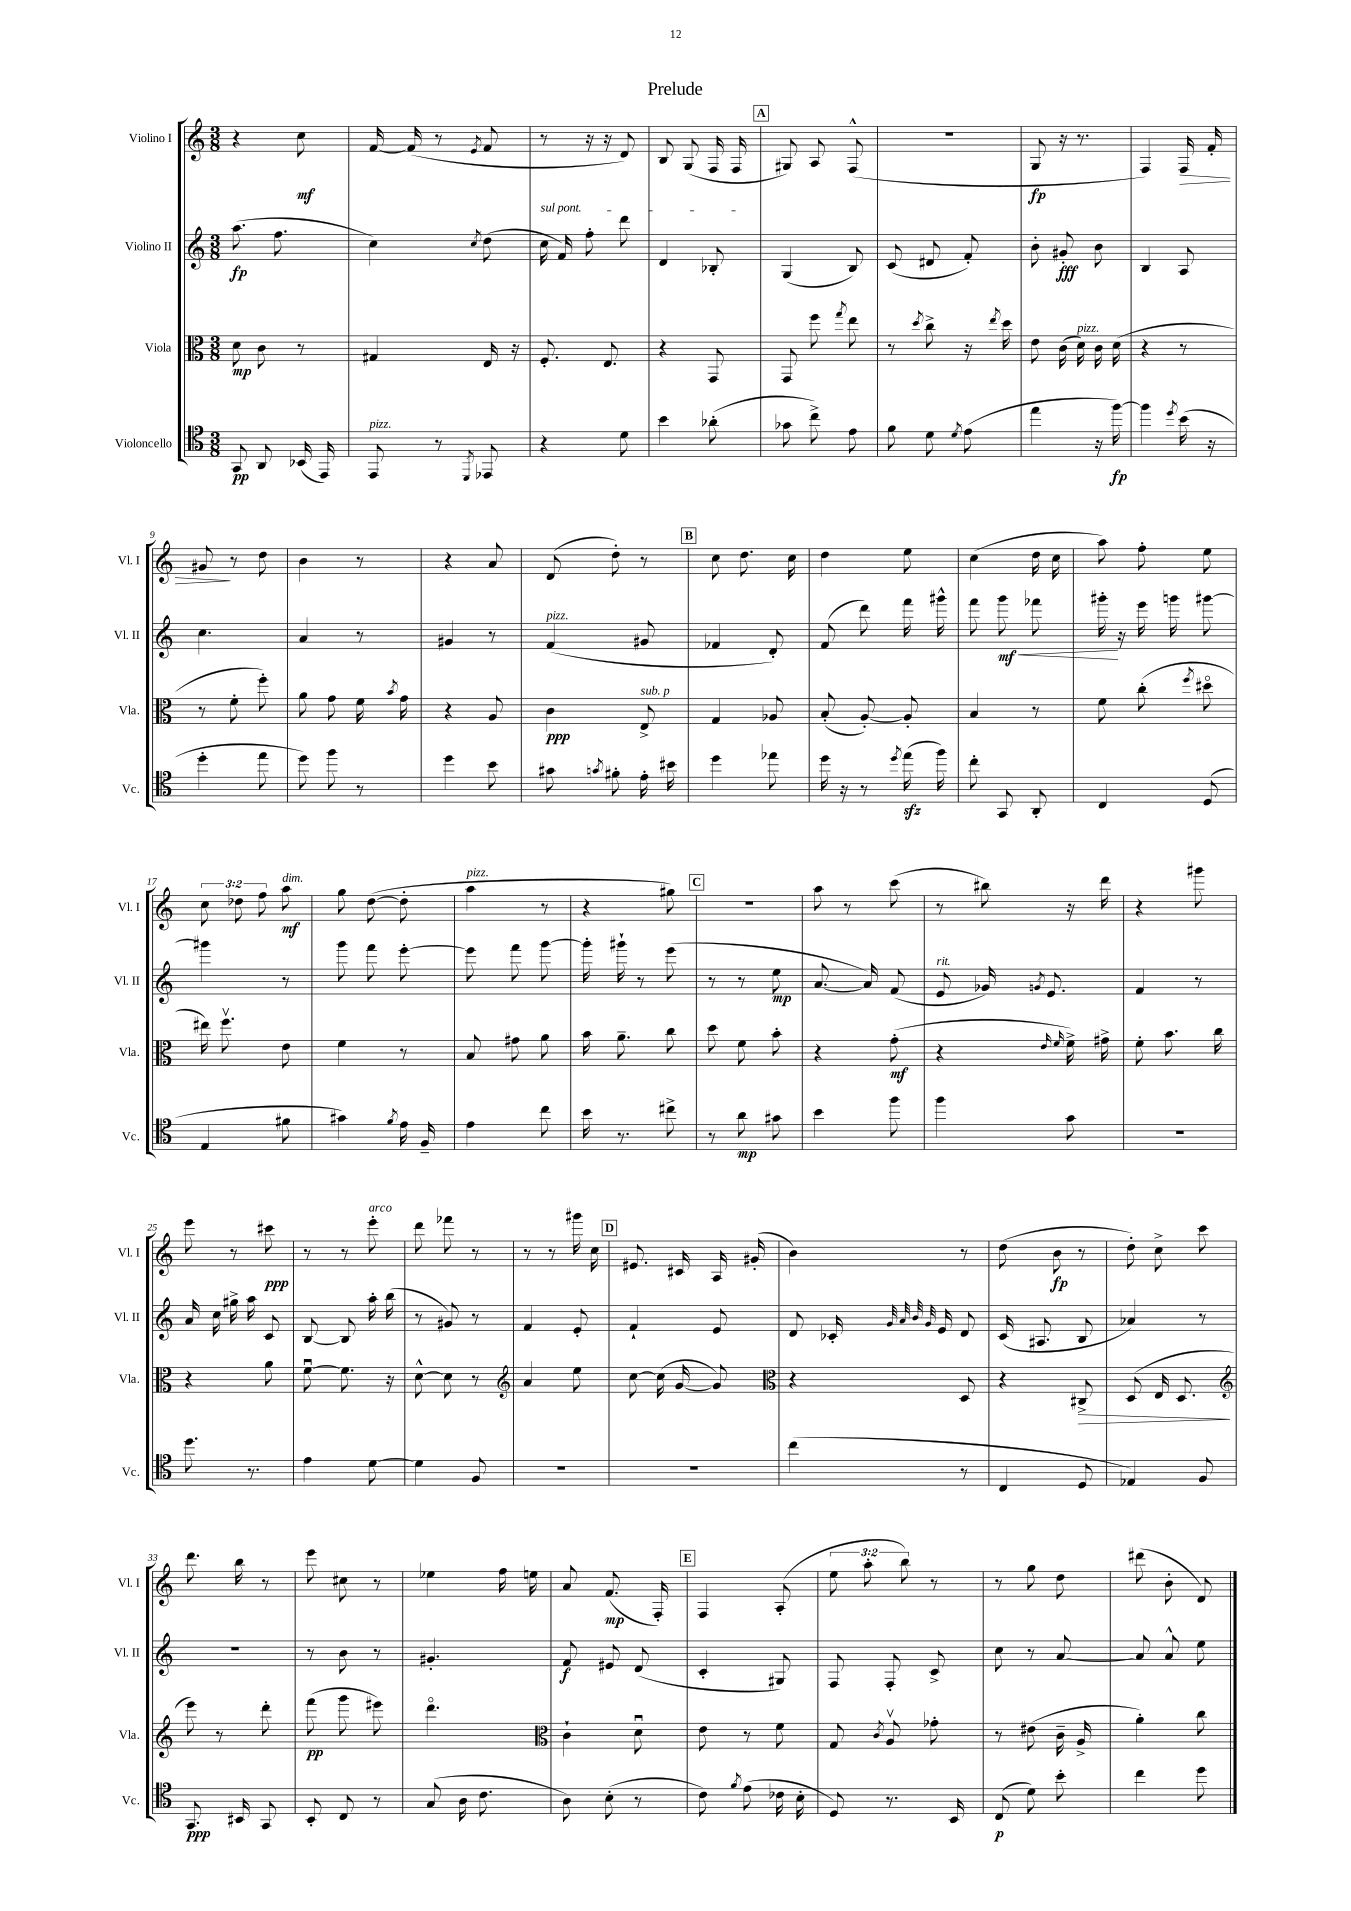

**kern	**kern	**kern	**kern
*staff4	*staff3	*staff2	*staff1
*clefC4	*clefC3	*clefG2	*clefG2
*k[]	*k[]	*k[]	*k[]
*M3/8	*M3/8	*M3/8	*M3/8
8GG/	8d\	(8.aa\	4r
8AA/	8c\	.	.
.	.	8.ff\	.
(16BB-/	8r	.	8cc\
16EE/)	.	.	.
=	=	=	=
8EE/	4G#/	4cc\)	[16f/
.	.	.	(16f/]
8r	.	.	8r
8qDD/	.	8qcc/	8qe/
8EE-/	16E/	(8dd\	8f/
.	16r	.	.
=	=	=	=
4r	8.F'/	16cc\	8r
.	.	16f/)	.
.	.	8ff'\	16r
.	8.E/	.	16r
8d\	.	8ddd\	8d/)
=	=	=	=
4b\	4r	4d/	8B/
.	.	.	(8G/
(8a-'\	8GG/	8B-'/	16F/
.	.	.	16F/
=	=	=	=
8g-\	8GG/	(4G/	8G#/)
8cc^\)	8ff\	.	8A/
.	8qgg/	.	.
8e\	8ee\	8B/)	(8F^^/
=	=	=	=
8f\	8r	(8c/	4.r
.	8qdd/	.	.
8d\	8cc^\	8d#/	.
8qd/	.	.	.
(8e\	16r	8f'/)	.
.	8qee/	.	.
.	16dd\	.	.
=	=	=	=
4ee\	8e\	8b'\	8G/
.	(16c\	8g#'/	16r
.	16d\)	.	8.r
16r	16c\	8b\	.
[16ff\)	(16d\	.	.
=	=	=	=
4ff\]	4r	4B/	4F/)
8qdd/	.	.	.
(16b\	8r	8A/	16F/
16r	.	.	16f'/
=	=	=	=
4dd'\	8r	4.cc\	8g#/
.	8f'\	.	8r
8ee\	8ff'\)	.	8dd\
=	=	=	=
8dd\)	8a\	4a/	4b\
8ff\	8g\	.	.
8r	16f\	8r	8r
.	8qb/	.	.
.	16g\	.	.
=	=	=	=
4dd\	4r	4g#/	4r
8b\	8A/	8r	8a/
=	=	=	=
8g#\	4c\	(4f/	(8d/
8qg/	.	.	.
8f#'\	.	.	8dd'\)
16e'\	8E^/	8g#/	8r
16b#\	.	.	.
=	=	=	=
4dd\	4G/	4f-/	8cc\
.	.	.	8.dd\
8ee-\	8A-/	8d'/)	.
.	.	.	16cc\
=	=	=	=
16dd\	(8B'/	(8f/	4dd\
16r	.	.	.
8r	[8A'/)	8ddd\)	.
8qdd/	.	.	.
(16ee\	8A'/]	16fff\	8ee\
16ff\)	.	16ggg#^^\	.
=	=	=	=
8cc'\	4B/	8fff\	(4cc\
8GG/	.	8ggg\	.
8AA'/	8r	8fff-\	16dd\
.	.	.	16cc\
=	=	=	=
4C/	8f\	16ggg#'\	8aa\)
.	.	16r	.
.	(8cc'\	16eee\	8ff'\
.	.	16ggg\	.
.	8qff/	.	.
(8D/	8dd#o\	[8ggg#\	8ee\
=	=	=	=
4E/	16ee#\)	4ggg#\]	12cc\
.	8.ffv\	.	.
.	.	.	12dd-\
.	.	.	12ff\
8f#\	8e\	8r	8aa\
=	=	=	=
4g#\)	4f\	8ggg\	8gg\
.	.	8fff\	([8dd\
8qf/	.	.	.
16e\	8r	[8eee'\	8dd'\]
16F~/	.	.	.
=	=	=	=
4e\	8B/	8eee\]	4aa\
.	8g#\	8fff\	.
8cc\	8a\	[8ggg\	8r
=	=	=	=
16b\	16b\	16ggg'\]	4r
8.r	8.a~\	16ggg#`\	.
.	.	8r	.
8cc#^\	8cc\	(8eee\	8gg#\)
=	=	=	=
8r	8dd\	8r	4.r
8a\	8f\	8r	.
8g#\	8b'\	8ee\	.
=	=	=	=
4b\	4r	[8.a/	8aa\
.	.	.	8r
.	.	16a/])	.
8ff\	(8g'\	(8f/	(8ccc\
=	=	=	=
4ff\	4r	8e/	8r
.	.	16g-/)	8bb#\)
.	.	8qg/	.
.	.	8.e/	.
.	16qqe/	.	.
.	16qqf/	.	.
8g\	16f^\)	.	16r
.	16g#^\	.	16ddd\
=	=	=	=
4.r	8f'\	4f/	4r
.	8.b\	.	.
.	.	8r	8ggg#\
.	16cc\	.	.
=	=	=	=
8.dd\	4r	16a/	8eee\
.	.	16cc\	.
.	.	16gg#^\	8r
8.r	.	16aa\	.
.	8a\	8c/	8ccc#\
=	=	=	=
4e\	[8fu\	[8B/	8r
.	8.f\]	8B/]	8r
[8d\	.	16aa'\	8eee'\
.	16r	(16bb\	.
=	=	=	=
4d\]	[8d^^\	8r	8ddd\
.	8d\]	8g#/)	8fff-\
8F/	8r	8r	8r
=	=	=	=
*	*clefG2	*	*
4.r	4a/	4f/	8r
.	.	.	8r
.	8ee\	8e'/	16ggg#\
.	.	.	16cc\
=	=	=	=
4.r	[8cc\	4f`/	8.e#/
.	(16cc\]	.	.
.	[16g/	.	16c#/
.	8g/])	8e/	16A/
.	.	.	(16g#'/
=	=	=	=
*	*clefC3	*	*
(4cc\	4r	8d/	4b\)
.	.	16c-'/	.
.	.	32qqg/	.
.	.	32qqa/	.
.	.	32qqb/	.
.	.	32qqg/	.
.	.	16e/	.
8r	8D/	8d/	8r
=	=	=	=
4C/	4r	(16c/	(8dd\
.	.	8.A#/	.
.	.	.	8b\
8D/	8C#^/	8B/	8r
=	=	=	=
4E-/)	(8D/	4a-/)	8dd'\)
.	16E/	.	8cc^\
.	8.D/	.	.
8F/	.	8r	8ccc\
=	=	=	=
*	*clefG2	*	*
8.GG/	8eee\)	4.r	8.ddd\
.	8r	.	.
16BB#/	.	.	16bb\
8GG/	8ddd'\	.	8r
=	=	=	=
8BB'/	(8fff\	8r	8eee\
8C/	8ggg\	8b\	8cc#\
8r	8eee#\)	8r	8r
=	=	=	=
(8G/	4.dddo\	4.g#'/	4ee-\
16A\	.	.	.
8.c\	.	.	.
.	.	.	16ff\
.	.	.	16ee\
=	=	=	=
*	*clefC3	*	*
8A\)	4c`\	8f/	8a/
(8B'\	.	8e#/	(8.f/
8r	8du\	(8d/	.
.	.	.	16F'/)
=	=	=	=
8c\)	8e\	4c'/	4F/
8qf/	.	.	.
(8e\	8r	.	.
16c-\	8f\	8G#/)	(8A'/
16B'\	.	.	.
=	=	=	=
8D/)	8G/	8F/	12ee\
.	.	.	12aa'\
.	8qc/	.	.
8.r	8Av/	8F'/	.
.	.	.	12bb\)
.	8g-'\	8c^/	8r
16BB/	.	.	.
=	=	=	=
(8C/	8r	8cc\	8r
8d\)	(8e#\	8r	8gg\
8b'\	16c~\	[8a/	8dd\
.	16A^/	.	.
=	=	=	=
4cc\	4a'\)	8a/]	(8ddd#\
.	.	8a^^/	8b'\
8dd\	8cc\	8ee\	8d/)
==	==	==	==
*-	*-	*-	*-
